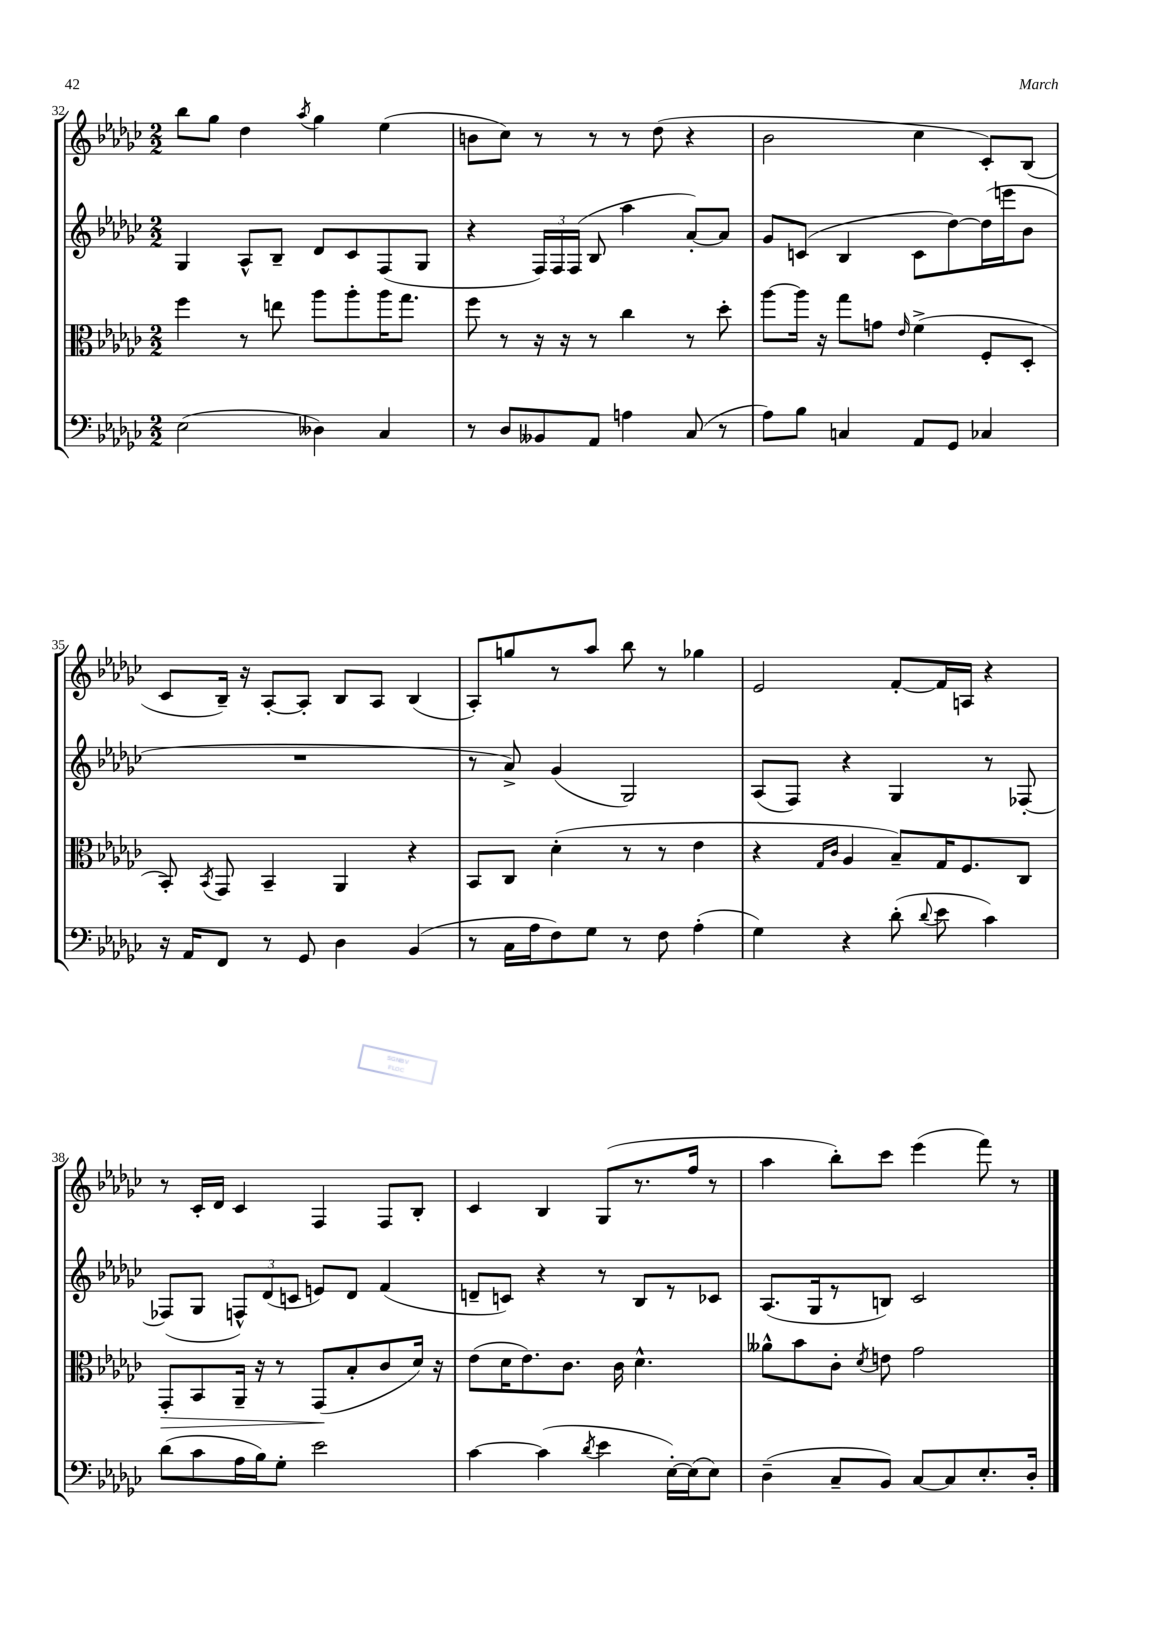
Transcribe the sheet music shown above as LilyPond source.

<<
\new StaffGroup <<
\new Staff = "s0" {
    \clef treble \key ges \major \numericTimeSignature \time 2/2
    \autoBeamOff bes''8[ ges''8] des''4 \acciaccatura { aes''8 } ges''4 ees''4( |
    b'8[ ces''8]) r8 r8 r8 des''8( r4 |
    bes'2 ces''4 ces'8[-.) bes8]( |
    ces'8[ bes16]--) r16 aes8[~-. aes8]-. bes8[ aes8] bes4( |
    aes8[-.) g''8 r8 aes''8] bes''8 r8 ges''4 |
    ees'2 f'8[~-. f'16 a16] r4 |
    r8 ces'16[-. des'16] ces'4 f4 f8[ bes8]-. |
    ces'4 bes4 ges8[( r8. f''16] r8 |
    aes''4 bes''8[-.) ces'''8] ees'''4( f'''8) r8 \bar "|." |
}
\new Staff = "s1" {
    \clef treble \key ges \major \numericTimeSignature \time 2/2
    \autoBeamOff ges4 aes8[-^ bes8]-- des'8[ ces'8 f8( ges8] |
    r4 \tuplet 3/2 { f16[) f16 f16]( } bes8 aes''4 aes'8[~-.) aes'8] |
    ges'8[ c'8]( bes4 c'8[ des''8~) des''16( e'''16 bes'8] |
    R1 |
    r8 aes'8->) ges'4( ges2) |
    aes8[( f8]) r4 ges4 r8 fes8~-. |
    fes8[( ges8] \tuplet 3/2 { f8[-^) des'8( c'8] } e'8[) des'8] f'4( |
    d'8[-- c'8]) r4 r8 bes8[ r8 ces'8] |
    aes8.[( ges16 r8 b8]) ces'2 \bar "|." |
}
\new Staff = "s2" {
    \clef alto \key ges \major \numericTimeSignature \time 2/2
    \autoBeamOff f''4 r8 e''8 aes''8[ aes''8-. aes''16 ges''8.] |
    f''8 r8 r16 r16 r8 ces''4 r8 des''8-. |
    aes''8[~ aes''16] r16 ges''8[ g'8] \grace { ees'16 } f'4->( f8[-. des8]-. |
    bes,8-.) \acciaccatura { bes,8 } ges,8 bes,4-- aes,4 r4 |
    bes,8[ ces8] des'4-.( r8 r8 ees'4 |
    r4 \grace { ges16[ ces'16] } aes4 bes8[--) ges16 f8. ces8] |
    ges,8[-.\> bes,8 aes,16]-- r16 r8 ges,8[\!( bes8-. ces'8 des'16]) r16 |
    ees'8[( des'16 ees'8.) ces'8.] ces'16 des'4.-^ |
    aeses'8[-^ bes'8 ces'8]-. \acciaccatura { des'8 } e'8 ges'2 \bar "|." |
}
\new Staff = "s3" {
    \clef bass \key ges \major \numericTimeSignature \time 2/2
    \autoBeamOff ees2( deses4) ces4 |
    r8 des8[ beses,8 aes,8] a4 ces8( r8 |
    aes8[) bes8] c4 aes,8[ ges,8] ces4 |
    r16 aes,16[ f,8] r8 ges,8 des4 bes,4( |
    r8 ces16[ aes16 f8) ges8] r8 f8 aes4-.( |
    ges4) r4 des'8-.( \appoggiatura { des'8 } ees'8 ces'4) |
    des'8[( ces'8 aes16 bes16) ges8]-. ees'2 |
    ces'4~ ces'4( \acciaccatura { des'8 } ees'4 ees16[~-.) ees16( ees8]) |
    des4--( ces8[-- bes,8]) ces8[~ ces8 ees8.-. des16]-. \bar "|." |
}
>>
>>
\layout { \context { \Score currentBarNumber = #32 } }
